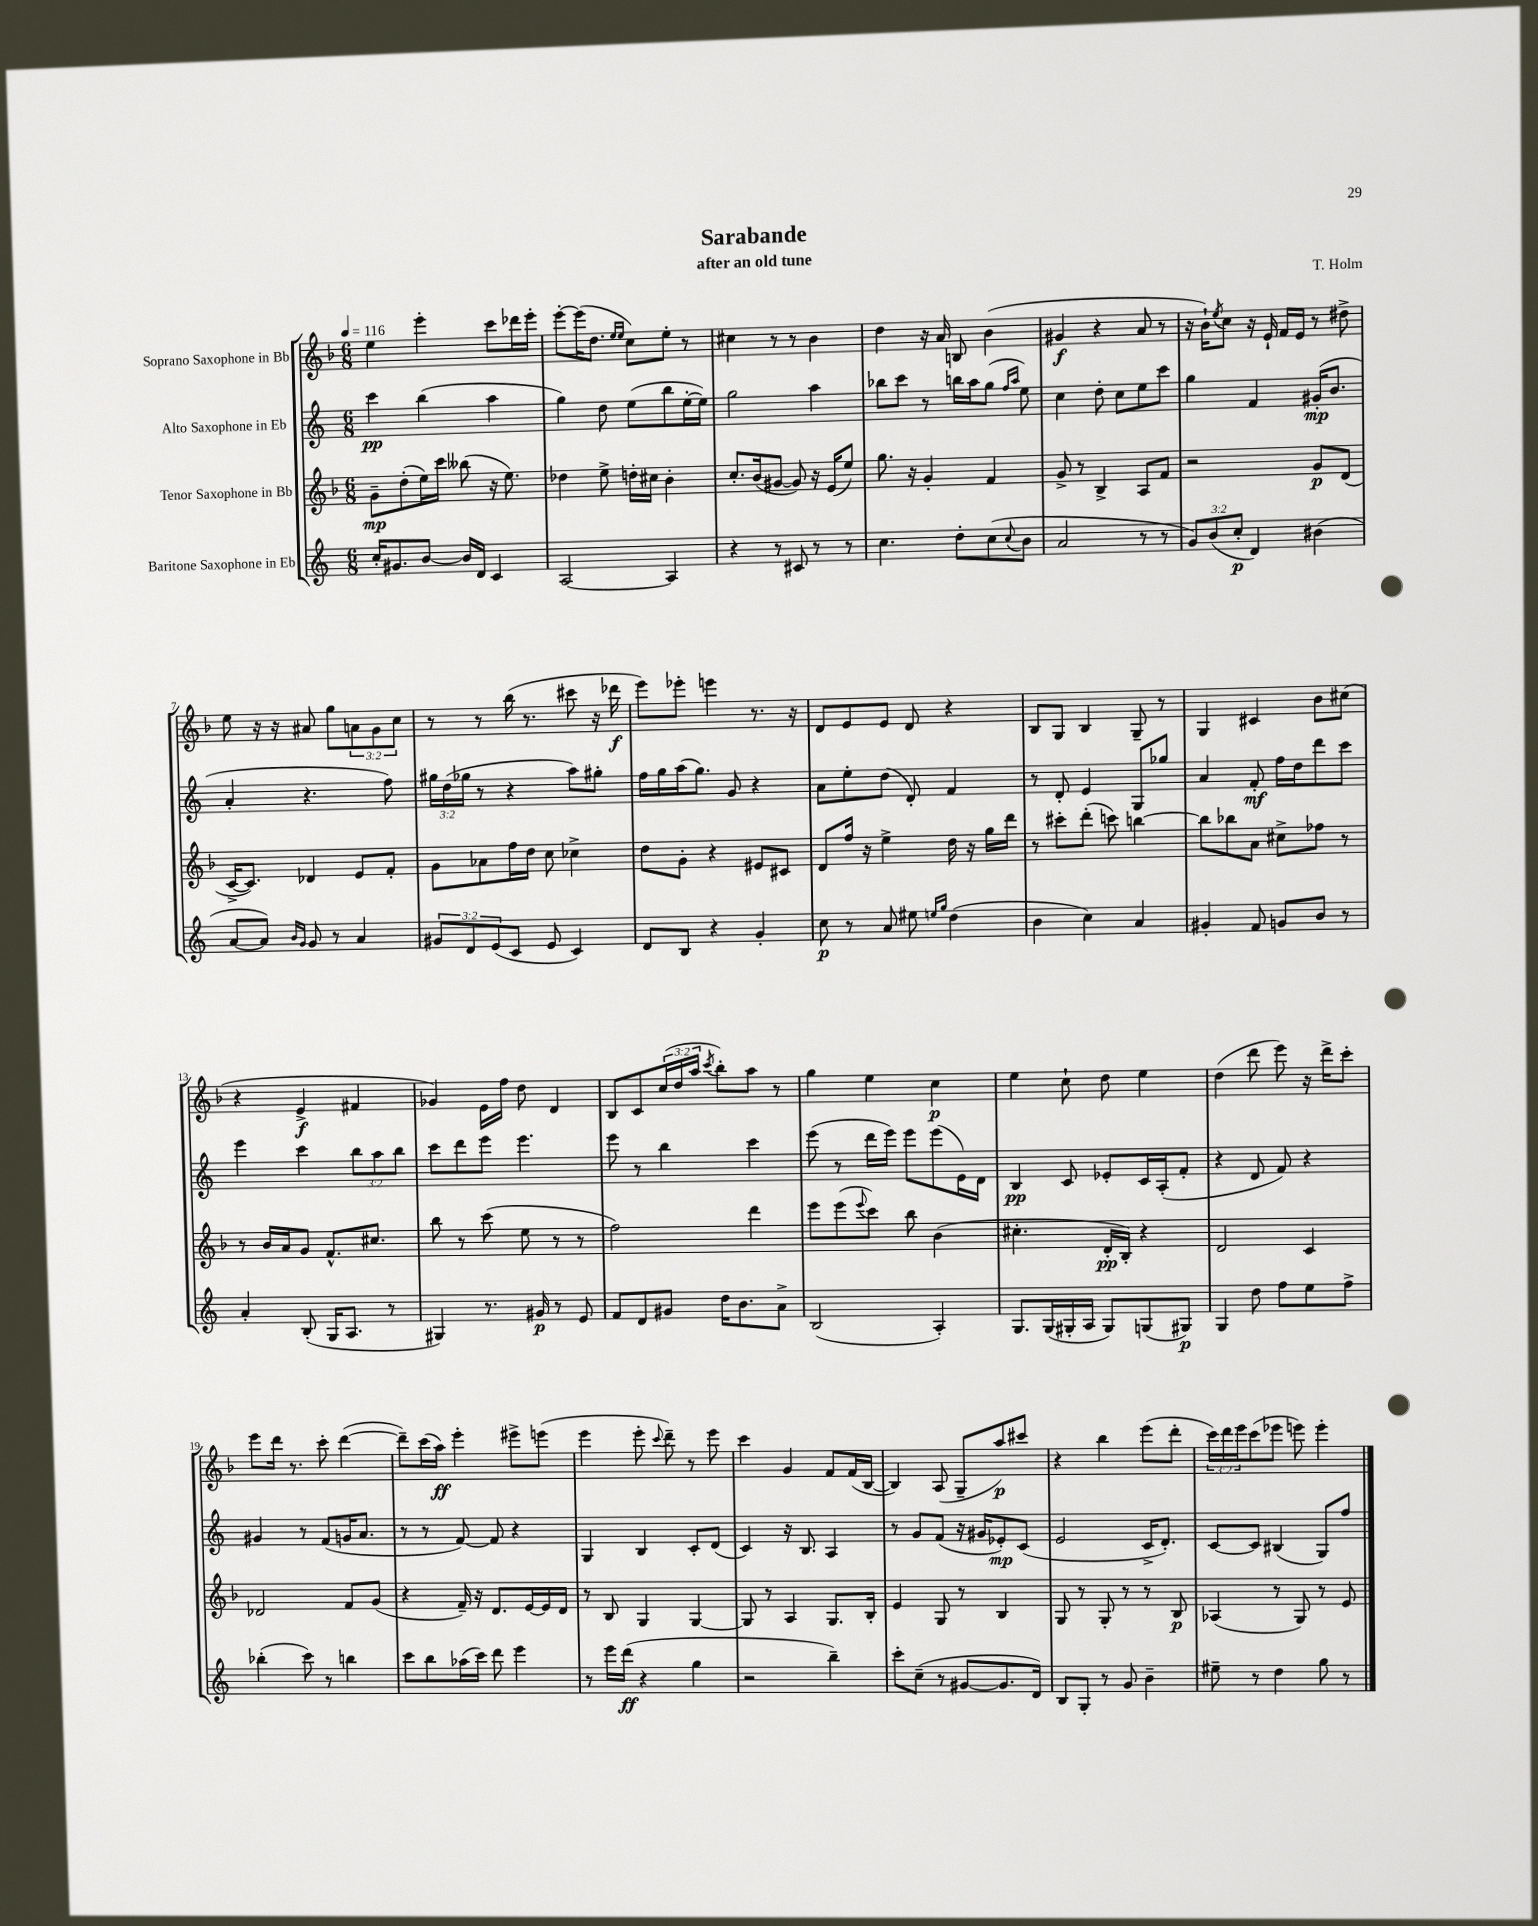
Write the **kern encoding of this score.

**kern	**kern	**kern	**kern
*staff4	*staff3	*staff2	*staff1
*clefG2	*clefG2	*clefG2	*clefG2
*k[]	*k[b-]	*k[]	*k[b-]
*M6/8	*M6/8	*M6/8	*M6/8
*MM116	*MM116	*MM116	*MM116
16cc'	8g~	4ccc	4ee
8.g#	.	.	.
.	(8dd'	.	.
[8b	16ee)	(4bb	4eee'
.	16ccc	.	.
16b]	(8bb--	.	.
16d	.	.	.
4c	16r	4aa	8ccc
.	8.ee)	.	.
.	.	.	16ddd-
.	.	.	16eee'
=	=	=	=
[2A	4dd-	4gg)	[8eee'
.	.	.	(16eee]
.	.	.	8.dd
.	8ee^	8dd	.
.	.	.	16qqee
.	.	.	16qqee
.	16dd'	(8ee	8cc)
.	16cc#	.	.
4A]	4b-'	8bb	8ee'
.	.	[16ee'	8r
.	.	16ee])	.
=	=	=	=
4r	8.cc'	2gg	4cc#
.	(16b-	.	.
8r	[8g#	.	8r
8c#	8g#])	.	8r
8r	16r	4aa	4b-
.	(16e	.	.
8r	8ee)	.	.
=	=	=	=
4.cc	8.gg	8bb-	4dd
.	.	8ccc	.
.	16r	.	.
.	4g'	8r	16r
.	.	.	16a
8dd'	.	16bb	8B
.	.	16aa	.
(8cc	4f	(8gg	(4b-
.	.	16qqff	.
8qqcc	.	16qqaa	.
8b	.	8ee)	.
=	=	=	=
2a	8g^	4cc	4g#
.	8r	.	.
.	4B-^	8dd'	4r
.	.	8cc	.
8r	8A	8ee	8a
8r	8f	8ccc	8r
=	=	=	=
12g)	2r	4gg	16r
.	.	.	16b-`)
(12b	.	.	.
.	.	.	8qee
.	.	.	8cc
12cc'	.	.	.
4d)	.	4f	16r
.	.	.	16e`
.	.	.	16f
.	.	.	16e
(4b#	8g	(16g#'	8r
.	.	8.b	.
.	(8d	.	8dd#^
=	=	=	=
[8a	[16c^	4a'	8ee
.	8.c])	.	.
8a])	.	.	16r
.	.	.	16r
16qqb	.	.	.
16qqg	.	.	.
8g	4d-	4.r	8a#
8r	.	.	8gg
4a	8e	.	12a
.	.	.	12g
.	8f'	8ff)	.
.	.	.	12cc
=	=	=	=
12g#	8g	24gg#	8r
.	.	(24dd	.
12d	.	24gg-	.
.	8a-	8r	8r
(12e	.	.	.
8c	16ff	4r	(16bb-
.	16dd	.	8.r
8e	8cc	.	.
4c)	4cc-^	8aa)	8ccc#
.	.	8gg#'	16r
.	.	.	16ddd-
=	=	=	=
8d	8dd	16ff	8eee)
.	.	16gg	.
8B	8g'	(16aa	8eee-'
.	.	8.gg)	.
4r	4r	.	4eee
.	.	8g	.
4g'	8e#	4r	8.r
.	8c#	.	.
.	.	.	16r
=	=	=	=
8cc	8d	8a	8d
8r	16ff	8ee'	8e
.	16r	.	.
8a	4ee^	(8dd	8e
8ee#	.	8d')	8d
16qqee	.	.	.
16qqgg	.	.	.
(4dd	16dd	4f	4r
.	16r	.	.
.	16gg	.	.
.	16ddd	.	.
=	=	=	=
4b	8r	8r	8B-
.	8ccc#'	8d'	8G
4cc)	(8ddd'	4e	4B-
.	8ccc)	.	.
4a	[4bb	8G	8G~
.	.	8gg-	8r
=	=	=	=
4g#'	8bb]	4a	4G
.	8bb-	.	.
8f	8a	8f'	4c#
8g	8cc#^	16ff	.
.	.	16dd	.
8b	8ff-	8ddd	8b-
8r	8r	8ccc	(8cc#
=	=	=	=
4a'	8r	4eee	4r
.	16b-	.	.
.	16a	.	.
(8B'	8g	4ccc	4e^
16G	8.f^^	.	.
8.A	.	.	.
.	.	12bb	4f#
.	8.cc#	.	.
.	.	12aa	.
8r	.	.	.
.	.	12bb	.
=	=	=	=
4G#)	8bb-	8ccc	4g-)
.	8r	8ddd	.
8.r	(8ccc	8eee	16e
.	.	.	16ff
.	8ee	4.eee	8dd
16g#	.	.	.
8r	8r	.	4d
8e	8r	.	.
=	=	=	=
8f	2ff)	8eee	8B-
8d	.	8r	8c
8g#	.	4bb	(24cc
.	.	.	24dd
.	.	.	24aa
.	.	.	8qccc
16dd	.	.	8bb-')
8.b	.	.	.
.	4ddd	4ccc	8aa
8a^	.	.	8r
=	=	=	=
(2B	8eee	(8eee	4gg
.	(8eee	8r	.
.	8qqeee	.	.
.	8ccc)	16ddd	4ee
.	.	16eee)	.
.	8bb-	8eee	.
4A')	(4b-	(8eee	4cc
.	.	16e)	.
.	.	16d	.
=	=	=	=
8.G	4.cc#'	4B	4ee
(16G	.	.	.
16G#'	.	8c	8cc`
16A	.	.	.
8G#)	16d'	8e-'	8dd
.	16B-')	.	.
(8G	4r	16c	4ee
.	.	(16A'	.
8G#)	.	8f'	.
=	=	=	=
4G	2d	4r	(4dd
8dd	.	8d	8ddd
8ff	.	8f)	8eee)
8ee	4c	4r	16r
.	.	.	16ddd^
8ff^	.	.	8ccc'
=	=	=	=
(4bb-'	2d-	4g#	8eee
.	.	.	16ddd
.	.	.	8.r
8ccc)	.	8r	.
8r	.	(8f	8ccc'
4bb	8f	16g	([4ddd
.	.	8.a	.
.	(8g	.	.
=	=	=	=
8ccc	4r	8r	8ddd~])
8bb	.	8r	(16ccc
.	.	.	16aa)
(16aa-	16f~)	[8f)	4eee'
16ccc)	16r	.	.
8ddd	8.d	8f]	.
4eee	.	4r	8eee#^
.	[16e	.	.
.	16e]	.	(8eee
.	16d	.	.
=	=	=	=
8r	8r	4G	4eee
16eee	8B-	.	.
(16ddd	.	.	.
4r	4G	4B	8eee'
.	.	.	8qqccc
.	.	.	8ddd~)
4gg	[4G	8c'	8r
.	.	(8d	8eee
=	=	=	=
2r	8G]	4c)	4ccc
.	8r	.	.
.	4A	16r	4g
.	.	8.B	.
4bb~)	8.G	4A	8f
.	.	.	(16f
.	16B-'	.	[16B-
=	=	=	=
8ccc'	4e	8r	4B-])
(8cc~	.	8g	.
8r	8G	(8f	(8A
[8g#	8r	16r	8G~
.	.	16g#	.
8.g#]	4B-	8e-')	8aa)
.	.	(8c	8ccc#
16d)	.	.	.
=	=	=	=
8B	8G	2e	4r
8G'	8r	.	.
8r	8G'	.	4bb-
8g	8r	.	.
4b~	8r	16c^	(8eee
.	.	8.d')	.
.	8B-	.	8ddd'
=	=	=	=
8ee#~	(4A-	[8c	24ccc)
.	.	.	24ddd
.	.	.	24eee
8r	.	8c]	(8ccc
4dd	8r	(4B#	8eee-
.	8G)	.	8eee)
8gg	8r	8G)	4eee'
8r	8e	8ff	.
==	==	==	==
*-	*-	*-	*-
